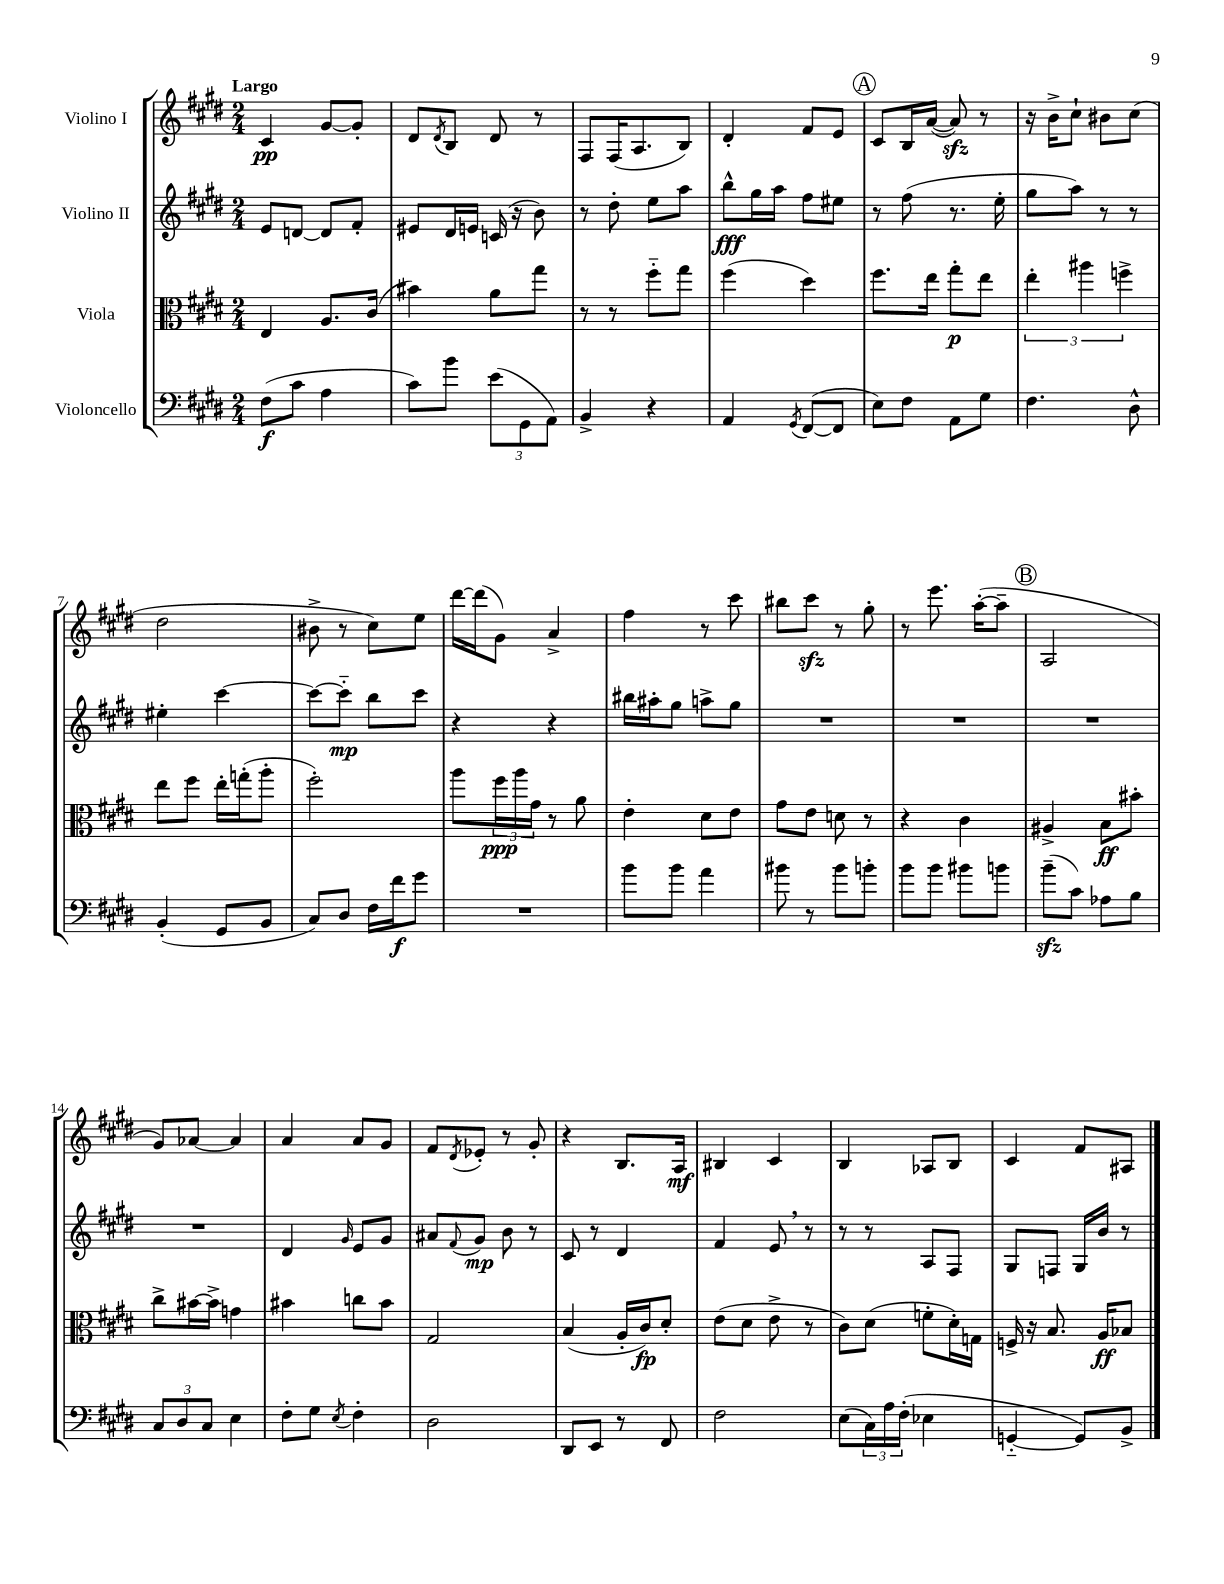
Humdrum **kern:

**kern	**kern	**kern	**kern
*staff4	*staff3	*staff2	*staff1
*clefF4	*clefC3	*clefG2	*clefG2
*k[f#c#g#d#]	*k[f#c#g#d#]	*k[f#c#g#d#]	*k[f#c#g#d#]
*M2/4	*M2/4	*M2/4	*M2/4
(8F#	4E	8e	4c#
8c#	.	[8d	.
4A	8.A	8d]	[8g#
.	.	8f#'	8g#']
.	(16c#	.	.
=	=	=	=
8c#)	4b#)	8e#	8d#
.	.	.	8qd#
8b	.	16d#	8B
.	.	16e	.
(12e	8a	(16c	8d#
.	.	16r	.
12GG#	.	.	.
.	8gg#	8b)	8r
12AA)	.	.	.
=	=	=	=
4BB^	8r	8r	8F#
.	8r	8dd#'	(16F#
.	.	.	8.A
4r	8ff#'~	8ee	.
.	8gg#	8aa	8B)
=	=	=	=
4AA	(4ff#	8bb^^	4d#'
.	.	16gg#	.
.	.	16aa	.
8qGG#	.	.	.
([8FF#	4dd#)	8ff#	8f#
8FF#]	.	8ee#	8e
=	=	=	=
8E)	8.ff#	8r	8c#
8F#	.	(8ff#	16B
.	16ee	.	([16a
8AA	8gg#'	8.r	8a])
8G#	8ee	.	8r
.	.	16ee'	.
=	=	=	=
4.F#	6ee'	8gg#	16r
.	.	.	16b^
.	.	8aa)	8cc#`
.	6aa#	.	.
.	.	8r	8b#
.	6ff^	.	.
8D#^^	.	8r	(8cc#
=	=	=	=
(4BB'	8ee	4ee#'	2dd#
.	8ff#	.	.
8GG#	16ee'	[4ccc#	.
.	(16gg'	.	.
8BB	8aa'	.	.
=	=	=	=
8C#)	2ff#')	8ccc#_	8b#^
8D#	.	8ccc#'~]	8r
16F#	.	8bb	8cc#)
16f#	.	.	.
8g#	.	8ccc#	8ee
=	=	=	=
2r	8aa	4r	[16ddd#
.	.	.	(16ddd#]
.	24ff#	.	8g#)
.	24aa	.	.
.	24g#	.	.
.	8r	4r	4a^
.	8a	.	.
=	=	=	=
8b	4e'	16bb#	4ff#
.	.	16aa#'	.
8b	.	8gg#	.
4a	8d#	8aa^	8r
.	8e	8gg#	8ccc#
=	=	=	=
8b#	8g#	2r	8bb#
8r	8e	.	8ccc#
8b#	8d	.	8r
8b'	8r	.	8gg#'
=	=	=	=
8b	4r	2r	8r
8b	.	.	8.eee
8b#	4c#	.	.
.	.	.	([16aa'
8b	.	.	8aa~]
=	=	=	=
(8b~	4A#^	2r	2A
8c#)	.	.	.
8A-	8B	.	.
8B	8b#'	.	.
=	=	=	=
12C#	8cc#^	2r	8g#)
12D#	.	.	.
.	[16b#	.	[8a-
12C#	.	.	.
.	16b#^]	.	.
4E	4g	.	4a-]
=	=	=	=
8F#'	4b#	4d#	4a
8G#	.	.	.
8qE	.	16qqg#	.
4F#'	8cc	8e	8a
.	8b#	8g#	8g#
=	=	=	=
2D#	2G#	8a#	8f#
.	.	8qqf#	8qd#
.	.	8g#	8e-'
.	.	8b	8r
.	.	8r	8g#'
=	=	=	=
8DD#	(4B	8c#	4r
8EE	.	8r	.
8r	16A'	4d#	8.B
.	16c#)	.	.
8FF#	8d#'	.	.
.	.	.	16A
=	=	=	=
2F#	(8e	4f#	4B#
.	8d#	.	.
.	8e^	8e	4c#
.	8r	8r	.
=	=	=	=
(8E	8c#)	8r	4B
24C#)	(8d#	8r	.
24A	.	.	.
(24F#'	.	.	.
4E-	8f'	8A	8A-
.	16d#')	8F#	8B
.	16G	.	.
=	=	=	=
[4GG'~	16F^	8G#	4c#
.	16r	.	.
.	8.B	8F	.
8GG])	.	16G#	8f#
.	16A	16b	.
8BB^	8B-	8r	8A#
==	==	==	==
*-	*-	*-	*-
